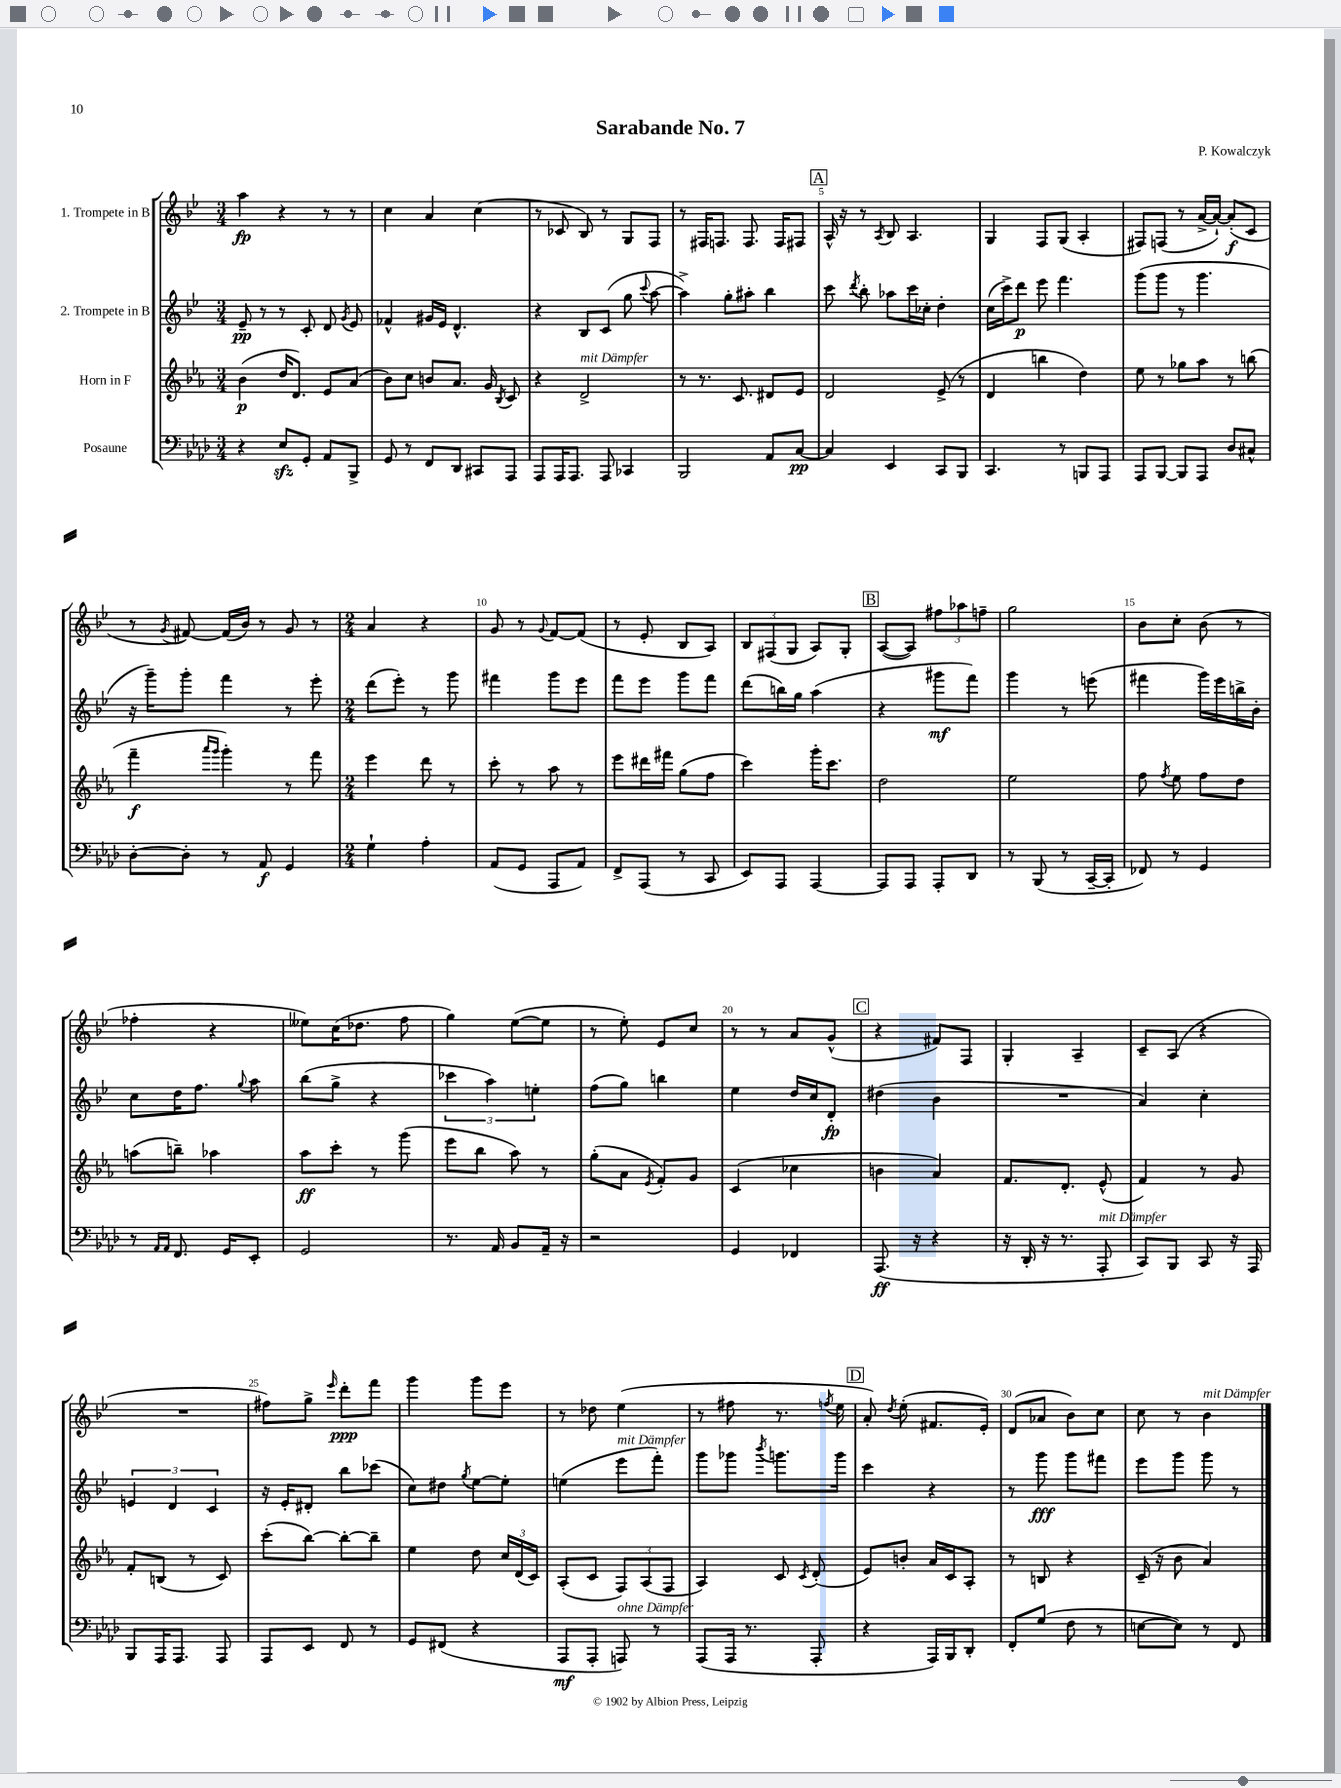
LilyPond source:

\header { title = "Sarabande No. 7" composer = "P. Kowalczyk" }
<<
\new StaffGroup <<
\new Staff = "s0" \with { instrumentName = "1. Trompete in B" } {
    \clef treble \key bes \major \numericTimeSignature \time 3/4
    \autoBeamOff a''4\fp r4 r8 r8 |
    c''4 a'4 c''4( |
    r8 ces'8 bes8) r8 g8[ f8] |
    r8 fis16[ f8.] f8. f16[ fis8] |
    \mark \markup { \box "A" } a16-^ r16 r8 \acciaccatura { a8 } bes8 a4. |
    g4 f8[ g8]( a4-. |
    fis8[) f8]( r8 a'16[~-> a'16]~-!) a'8[-.\f( c'8] |
    r8 \acciaccatura { g'8 } fis'8~) fis'16[( bes'16]) r8 g'8 r8 |
    \numericTimeSignature \time 2/4 a'4 r4 |
    g'8 r8 \appoggiatura { g'8 } f'8[~ f'8]( |
    r8 ees'8-. bes8[ a8]) |
    \tuplet 3/2 { bes8[ fis8( g8] } a8[) g8]-. |
    \mark \markup { \box "B" } a8[~( a8]) \tuplet 3/2 { fis''8[ aes''8 f''8]-- } |
    g''2 |
    bes'8[ c''8]-. bes'8( r8 |
    fes''4-. r4 |
    eeses''8[) c''16( des''8.] f''8 |
    g''4) ees''8[~( ees''8] |
    r8 ees''8-.) ees'8[ c''8] |
    r8 r8 a'8[ g'8]-^( |
    \mark \markup { \box "C" } r4 fis'8[) f8] |
    g4-. a4-- |
    c'8[-- a8]( r4 |
    R2 |
    fis''8[) g''8]-> \grace { ees'''16 } d'''8[-.\ppp f'''8] |
    g'''4 g'''8[ ees'''8] |
    r8 des''8 ees''4( |
    r8 fis''8 r8. \acciaccatura { f''8 } ees''16 |
    \mark \markup { \box "D" } a'8-.) \acciaccatura { d''8 } ees''8-.( fis'8.[ ees'16]-.) |
    d'8[( aes'8] bes'8[) c''8] |
    c''8 r8 bes'4^\markup { \italic "mit Dämpfer" } \bar "|." |
}
\new Staff = "s1" \with { instrumentName = "2. Trompete in B" } {
    \clef treble \key bes \major \numericTimeSignature \time 3/4
    \autoBeamOff ees'8--\pp r8 r8 c'8-. d'8 \acciaccatura { g'8 } ees'8 |
    fes'4-^ gis'16[ ees'16] d'4.-^ |
    r4 bes8[ c'8]( g''8 \appoggiatura { c'''8 } a''8~ |
    a''4->) g''8[-. ais''8]-. bes''4 |
    \mark \markup { \box "A" } c'''8 \acciaccatura { d'''8 } bes''8-. aes''8[ c'''16 ces''16]-. d''4-. |
    c''16[( c'''16->) d'''8]\p ees'''8 f'''4. |
    g'''8[( g'''8] r8 g'''4. |
    r16 g'''16[--) g'''8]-. f'''4 r8 ees'''8-. |
    \numericTimeSignature \time 2/4 d'''8[( ees'''8]-.) r8 g'''8 |
    fis'''4 g'''8[ ees'''8] |
    f'''8[ ees'''8] g'''8[ f'''8] |
    d'''8[( b''16) g''16] a''4( |
    \mark \markup { \box "B" } r4 gis'''8[\mf f'''8]) |
    g'''4 r8 e'''8( |
    fis'''4 g'''16[) ees'''16 b''16-> bes'16]-. |
    c''8[ d''16 f''8.] \appoggiatura { g''8 } a''8 |
    bes''8[( g''8]-> r4 |
    \tuplet 3/2 { ces'''4 a''4) e''4-. } |
    f''8[( g''8]) b''4 |
    ees''4 d''16[ c''16 d'8]-.\fp |
    \mark \markup { \box "C" } dis''4( bes'4 |
    R2 |
    a'4) c''4-. |
    \tuplet 3/2 { e'4 d'4 c'4 } |
    r16 ees'16[-. dis'8]-. bes''8[ ces'''8]( |
    c''8[) dis''8] \acciaccatura { g''8 } ees''8[~ ees''8]-. |
    e''4( ees'''8[^\markup { \italic "mit Dämpfer" } f'''8]-.) |
    g'''8[ ges'''8] \acciaccatura { bes'''8 } g'''8.[ g'''16] |
    \mark \markup { \box "D" } c'''4 r4 |
    r8 g'''8\fff g'''8[ fis'''8] |
    ees'''8[ g'''8] g'''8 r8 \bar "|." |
}
\new Staff = "s2" \with { instrumentName = "Horn in F" } {
    \clef treble \key ees \major \numericTimeSignature \time 3/4
    \autoBeamOff bes'4\p( d''16[ d'8.]) ees'8[ aes'8]( |
    bes'8[) c''8] b'8[ aes'8.] g'16 \acciaccatura { bes8 } c'8 |
    r4 d'2->^\markup { \italic "mit Dämpfer" } |
    r8 r8. c'8. dis'8[ ees'8] |
    \mark \markup { \box "A" } d'2 ees'8->( r8 |
    d'4 b''4 d''4) |
    ees''8 r8 ges''8[ aes''8] r8 b''8( |
    f'''4--\f \grace { aes'''16[ g'''16] } g'''4-.) r8 f'''8 |
    \numericTimeSignature \time 2/4 ees'''4 d'''8 r8 |
    c'''8-. r8 aes''8 r8 |
    ees'''8[ dis'''16 fis'''16] g''8[( f''8] |
    c'''4) g'''16[-. c'''8.] |
    \mark \markup { \box "B" } d''2 |
    ees''2 |
    f''8 \acciaccatura { f''8 } ees''8 f''8[ d''8] |
    a''8[( b''8]--) aes''4 |
    aes''8[\ff c'''8]-. r8 g'''8( |
    ees'''8[ bes''8] aes''8) r8 |
    g''8[-.( aes'8] \acciaccatura { ees'8 } f'8[-.) g'8] |
    c'4( ces''4 |
    \mark \markup { \box "C" } b'4 aes'4) |
    f'8.[ d'8.]-. ees'8-^( |
    f'4) r8 g'8 |
    f'8[-. b8]( r8 c'8) |
    c'''8[-.( bes''8]~) bes''8[~-. bes''8]-- |
    ees''4 d''8 \tuplet 3/2 { c''16[ d'16( c'16]) } |
    aes8[-.( c'8] \tuplet 3/2 { f8[) aes8( f8] } |
    aes4) c'8 \acciaccatura { c'8 } d'8-.( |
    \mark \markup { \box "D" } ees'8[) b'8]-. aes'16[ c'16 aes8]-. |
    r8 b8 r4 |
    c'16--( r16 bes'8 aes'4) \bar "|." |
}
\new Staff = "s3" \with { instrumentName = "Posaune" } {
    \clef bass \key aes \major \numericTimeSignature \time 3/4
    \autoBeamOff r4 ees8[\sfz g,8]-. aes,8[ bes,,8]-> |
    g,8 r8 f,8[ des,8] cis,8[ aes,,8] |
    aes,,8[ aes,,16 aes,,8.] aes,,8 ces,4 |
    bes,,2 aes,8[ c8]~\pp |
    \mark \markup { \box "A" } c4 ees,4 c,8[ bes,,8] |
    c,4. r8 b,,8[ aes,,8] |
    aes,,8[ bes,,8]~ bes,,8[ aes,,8] des8[ cis8]-^ |
    des8[~-. des8]-. r8 aes,8\f g,4 |
    \numericTimeSignature \time 2/4 g4-! aes4-. |
    aes,8[( g,8] aes,,8[ aes,8]) |
    f,8[-> aes,,8]( r8 c,8 |
    ees,8[) aes,,8] aes,,4~ |
    \mark \markup { \box "B" } aes,,8[ aes,,8] aes,,8[-. des,8] |
    r8 bes,,8( r8 c,16[~-- c,16]-. |
    fes,8) r8 g,4 |
    r8 \grace { aes,16[ aes,16] } f,8. g,16[ ees,8]-. |
    g,2 |
    r8. aes,16 bes,8[ aes,16]-- r16 |
    r2 |
    g,4 fes,4 |
    \mark \markup { \box "C" } aes,,8.\ff( r16 r4 |
    r16 des,16-. r16 r8. aes,,8-.^\markup { \italic "mit Dämpfer" } |
    c,8[) bes,,8] c,8 r16 aes,,16 |
    bes,,8[ aes,,16 aes,,8.] aes,,8 |
    aes,,8[ ees,8] f,8 r8 |
    g,8[ fis,8]( r4 |
    aes,,8[\mf aes,,8]-. a,,8^\markup { \italic "ohne Dämpfer" }) r8 |
    aes,,8[( aes,,16] r8. aes,,8-. |
    \mark \markup { \box "D" } r4 aes,,16[) bes,,16 des,8]-. |
    f,8[-. g8]( f8 r8 |
    e8[~ e8]) r8 f,8 \bar "|." |
}
>>
>>
\layout { \context { \Score \override BarNumber.break-visibility = ##(#f #t #t) barNumberVisibility = #(every-nth-bar-number-visible 5) } }
